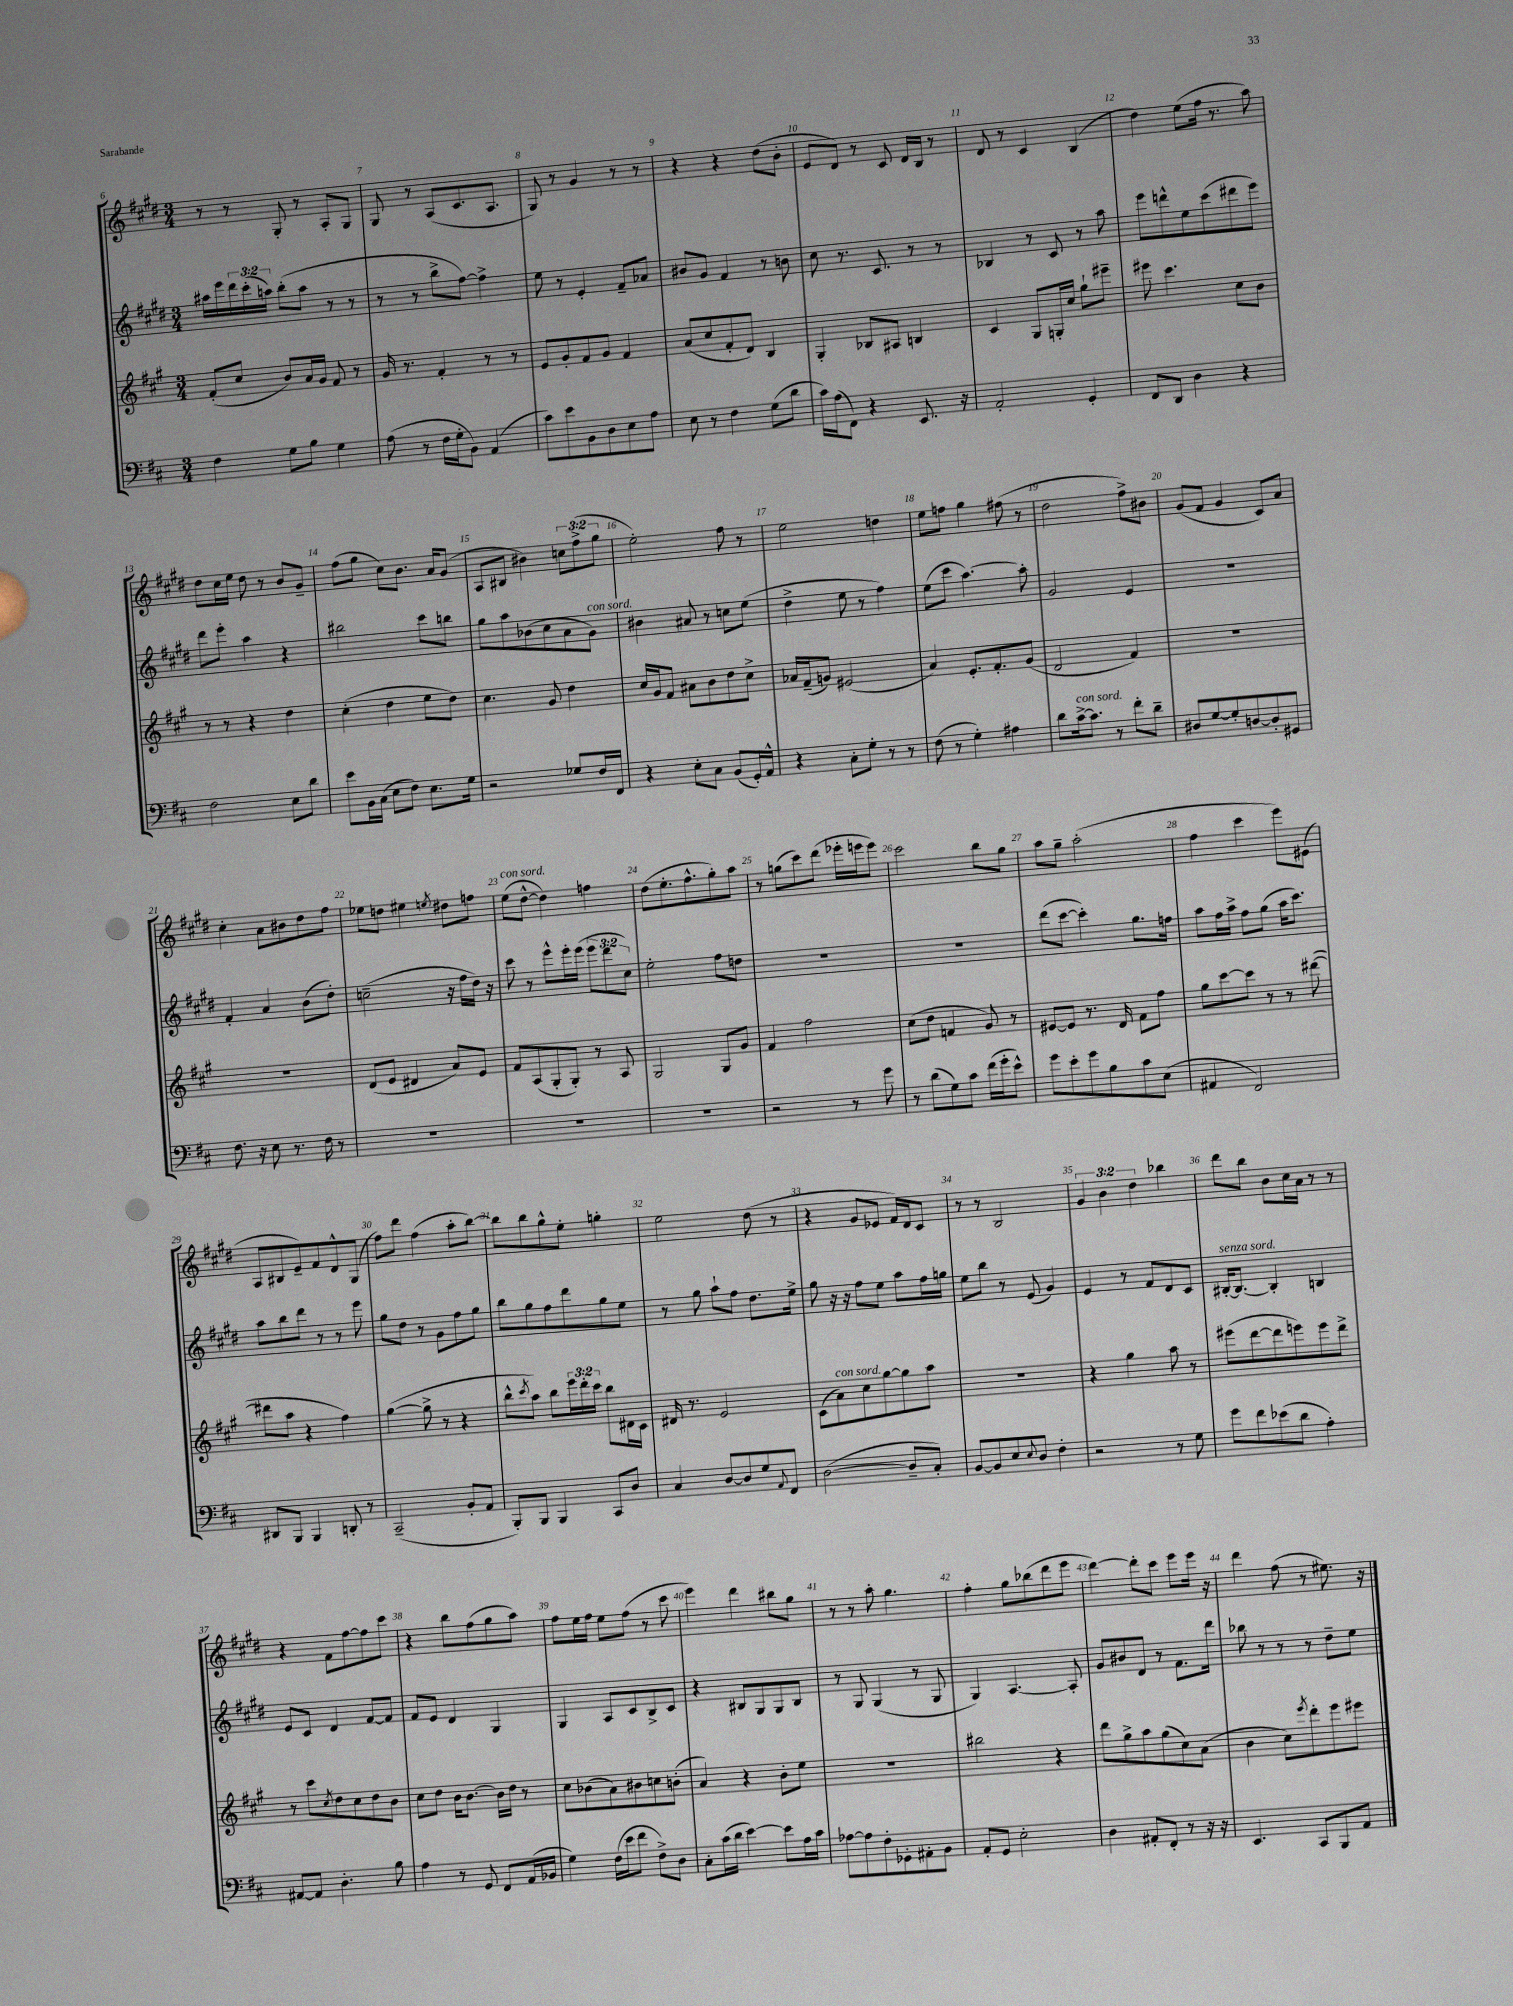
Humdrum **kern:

**kern	**kern	**kern	**kern
*part4	*part3	*part2	*part1
*staff4	*staff3	*staff2	*staff1
*clefF4	*clefG2	*clefG2	*clefG2
*k[f#c#]	*k[f#c#g#]	*k[f#c#g#d#]	*k[f#c#g#d#]
*M3/4	*M3/4	*M3/4	*M3/4
=6	=6	=6	=6
4F#\	(8f#'/L	16aa#X\LL	8r
.	.	16eee\	.
.	8cc#/J	24ddd#\	8r
.	.	(24ccc#'\	.
.	.	24aan\JJ)	.
8G\L	8b/L)	(8bb'\L	8G#'/
8B\J	16a/L	8aa\J	8r
.	16g#/JJ	.	.
4G\	8f#/	8r	8A'/L
.	8r	8r	8G#/J
=7	=7	=7	=7
(8A\	16g#/	8r	8G#/
.	8.r	.	.
8r	.	8r	8r
16F#\LL	4f#'/	8bb^\L	(8A/L
16G'\J	.	.	.
8BB\J)	.	[8ff#\J)	8.c#/
(4AA/	8r	4ff#^\]	.
.	.	.	8.A/J
.	8r	.	.
=8	=8	=8	=8
8c#\L)	8e/L	8ee\	8G#/)
8e\	8g#'/	8r	8r
8BB\	8f#/	4e'/	4g#/
8D\	8g#/J	.	.
8E\	4f#/	8f#~/L	8r
8A\J	.	8a-X/J	8r
=9	=9	=9	=9
8E\	(8a/L	8b#X/L	4r
8r	8cc#/	8g#/J	.
4F#\	8f#'/	4f#/	4r
.	8d/J)	.	.
(8G\L	4B/	8r	(8dd#\L
8d\J	.	8bn\	8b'\J
=10	=10	=10	=10
16c#\LL)	4G#'/	8cc#\	8e/L
(16A\J	.	.	.
8FF#\J)	.	8.r	8d#/J)
4r	8B-X/L	.	8r
.	.	8.c#/	.
.	8A#X/J	.	8c#/
8.EE/	4Bn/	8r	16d#/LL
.	.	.	16B/JJ
.	.	8r	8r
16r	.	.	.
=11	=11	=11	=11
2AA'/	4c#/	4B-X/	8d#/
.	.	.	8r
.	8G#/L	8r	4c#/
.	16Gn'/L	8c#/	.
.	16cc#/JJ	.	.
4GG'/	8gg#`\L	8r	(4B/
.	8eee#X~\J	8aa\	.
=12	=12	=12	=12
8FF#/L	8eee#X\	8eee\L	4dd#\)
8DD/J	4.ccc#\	8dddn^^\	.
4D\	.	8ee\	(8ee\L
.	.	(8ccc#\	16ff#\Jk
.	.	.	8.r
4r	8cc#\L	8ddd#X\	.
.	8b\J	8eee\J)	8aa\)
!!LO:LB:g=z
=13	=13	=13	=13
2F#\	8r	8ddd#\L	8dd#\L
.	8r	8eee'\J	16cc#\L
.	.	.	16ee\JJ
.	4r	4aa\	8dd#\
.	.	.	8r
8E\L	4dd\	4r	8b/L
8d\J	.	.	8g#~/J
=14	=14	=14	=14
8e\L	(4cc#'\	2bb#X\	(8ff#\L
16BB\L	.	.	8gg#\J
(16C#\JJ	.	.	.
8E\L	4dd\	.	8cc#\L)
8F#\J)	.	.	8.b\J
8.E\L	8ee\L	8ccc#\L	.
.	.	.	16a/KL
.	8dd\J)	8bbn\J	(8g#/J
16G\Jk	.	.	.
=15	=15	=15	=15
2r	4.cc#\	8gg#\L	8A/L
.	.	8aa\	8B#X/J
.	.	(8b-X\	4b#X\)
.	8g#/	8cc#\	.
8G-X/L	4dd\	8a\	12ccn\L
.	.	.	(12ff#^\
!	!	!LO:TX:a:i:t=con sord.	!
16F#/L	.	8g#\J)	.
.	.	.	12gg#\J
16FF#/JJ	.	.	.
=16	=16	=16	=16
4r	16cc#/LL	4b#X\	2ee'\)
.	16g#/J	.	.
.	8f#/J	.	.
8E'\L	8a#X\L	8a#X/	.
8C#\J	8b\	8r	.
(8BB/L	8dd\	8ccn\L	8ff#\
16GG'/L)	8cc#^\J	(8ee\J	8r
16AA^^/JJ	.	.	.
=17	=17	=17	=17
4r	16a-X/LL	4dd#^\	2ee\
.	(16f#~/J	.	.
.	8gn/J)	.	.
8C#'\L	(2e#X/	8ee\	.
8G'\J	.	8r	.
8r	.	4ff#\)	4ddn\
8r	.	.	.
=18	=18	=18	=18
(8F#\	4a/)	(8ee\L	8ee\L
8r	.	8ccc#\J	8ffn\J
4G'\)	8.e'/L	[4.aa\)	4gg#\
.	8.f#'/	.	.
4A#X\	.	.	(8ff#X\
.	(8g#/J	8aa'\]	8r
=19	=19	=19	=19
8d\L	2d/	2g#/	2dd#\
!LO:TX:a:i:t=con sord.	!	!	!
[16c#^\k	.	.	.
8.c#\J]	.	.	.
8r	.	.	.
8f#'\L	4f#/)	4e/	8ff#^\L)
8d~\J	.	.	8b#X\J
=20	=20	=20	=20
8D#X/L	2.r	2.r	(8g#/L
[8G/	.	.	8f#/J
8G'/]	.	.	4g#/
[8Dn/	.	.	.
8D'/]	.	.	8c#/L)
8GG#X/J	.	.	8a/J
!!LO:LB:g=z
=21	=21	=21	=21
8.F#\	2.r	4f#'/	4cc#'\
16r	.	.	.
8E\	.	4a/	8a\L
8.r	.	.	8b#X\
.	.	(8b\L	8dd#\
16F#\	.	.	.
8r	.	8dd#'\J)	8ff#\J
=22	=22	=22	=22
2.r	(8d/L	(2ccn~\	8ee-X\L
.	8e/J	.	8ddn\J
.	4d#X/	.	4ee#X\
.	.	.	8qeen/
.	8a/L)	16r	8dd#X\L
.	.	16ff#\LL	.
.	8e/J	16dd#\JJ)	8ffn\J
.	.	16r	.
=23	=23	=23	=23
!	!	!	!LO:TX:a:i:t=con sord.
2.r	8f#/L	8ccc#\	(8ee\L
.	(8A/	8r	[8dd#^^\J
.	8G#'/	8eee^^\L	4dd#\])
.	8G#'/J)	16eee'\L	.
.	.	(16eee\JJ	.
.	8r	12eee\L	4ffn\
.	.	12ddd#\	.
.	8A/	.	.
.	.	12cc#\J)	.
=24	=24	=24	=24
2.r	2G#/	2ee'\	(8dd#\L
.	.	.	8.ee'\
.	.	.	8.ff#^^\
.	8G#/L	8ff#\L	8gg#'\)
.	8g#/J	8ddn\J	8aa\J
=25	=25	=25	=25
2r	4f#/	2.r	8r
.	.	.	(8ggn\L
.	2ff#\	.	8ccc#\)
.	.	.	(8ddd#\J
8r	.	.	16eee-X'\LL
.	.	.	16eeen\J
8g\	.	.	8eee\J)
=26	=26	=26	=26
8r	(8cc#\L	2.r	2ccc#\
(8d\L	8dd\J	.	.
8G\)	4fn/	.	.
8c#\J	.	.	.
(16f#\LL	8g#/)	.	8bb\L
16g'\J	.	.	.
8e^^\J)	8r	.	8gg#\J
=27	=27	=27	=27
8g\L	[8e#X/L	(8ddd#\L	8aa\L
8e'\	8e#/J]	[8ccc#\J	8gg#~\J
8g\	8.r	4ccc#'\])	(2aa'\
8B\	.	.	.
.	16d/	.	.
8c#\	8f#\L	8.gg#\L	.
(8E\J	8ff#\J	.	.
.	.	16ffn\Jk	.
=28	=28	=28	=28
4AA#X/	8gg#\L	8aa\L	4ff#\
.	[8ccc#\	16ff#\L	.
.	.	16aa^\JJ	.
2FF#/)	8ccc#\J]	8ff#\L	4ccc#\
.	8r	(8gg#\J	.
.	8r	16aa\KL	8eee\L)
.	.	8.ccc#\J)	.
.	([8ddd#X\	.	(8e#X\J
!!LO:LB:g=z
=29	=29	=29	=29
8DD#X/L	8ddd#X\L]	8aa\L	8A/L
8BBB/J	8aa\J	8bb\	8B#X/
4BBB/	4r	8ddd#\J	8e~/)
.	.	8r	8f#/
8DDn'/	4ff#\)	8r	8d#^^/
8r	.	8eee\	(8G#/J
=30	=30	=30	=30
(2CC#~/	([4gg#\	8gg#\L	8ff#\L)
.	.	8dd#\J	8ddd#\J
.	8gg#^\]	8r	(4ff#\
.	8r	8g#\L	.
8BB'/L	4r	8ff#\	8aa'\L
8AA/J	.	8gg#\J	[8bb\J)
=31	=31	=31	=31
8BBB'/L)	8bb^^\L	8bb\L	8bb\L]
.	8qccc#/	.	.
8BBB/J	8aa\J)	8gg#\	8bb\
4BBB/	8bb\L	8ff#\	8gg#^^\
.	24eee\L	8ddd#\	8ee'\J
.	24ddd'\	.	.
.	24ccc#\JJ	.	.
8CC#/L	8bb\L	8gg#\	4ggn'\
8D/J	16d#X\L	8ee\J	.
.	16c#\JJ	.	.
=32	=32	=32	=32
4C#/	16d#X/	8r	2ee\
.	8.r	.	.
.	.	8gg#\	.
[8D/L	2e/	8aa`\L	.
8D/]	.	8ff#\J	.
8G/	.	8.dd#\L	(8dd#\
8qqAA/	.	.	.
8FF#/J	.	.	8r
.	.	16ee^\Jk	.
=33	=33	=33	=33
([2D\	(8c#\L	8gg#\	4r
!	!LO:TX:a:i:t=con sord.	!	!
.	8a\)	16r	.
.	.	16r	.
.	8cc#\	8ff#\L	8g#/L
.	[8gg#\	8ee\J	8e-X/J
8D~/L]	8gg#\]	8aa\L	16f#/LL)
.	.	.	16d#/J
8C#'/J)	8aa\J	16ff#\L	8c#/J
.	.	16ggn\JJ	.
=34	=34	=34	=34
[8BB/L	2.r	8ee\L	8r
8BB/]	.	8bb\J	8r
8E/	.	8r	2B/
8qqE/	.	.	.
8D/J	.	(8e/	.
4F#'\	.	4g#/)	.
=35	=35	=35	=35
2r	4r	4e/	6g#/
.	.	.	6b\
.	4gg#\	8r	.
.	.	.	6dd#\
.	.	8f#/L	.
8r	8aa\	8d#/	4bb-X\
8G\	8r	8c#/J	.
=36	=36	=36	=36
!	!	!LO:TX:a:i:t=senza sord.	!
8g\L	(8eee#X\L	[16B#X'/KL	8ddd#\L
.	.	8.B#/J_	.
8f#\	[8ddd\	.	8bb\J
(8e-X\	8ddd\]	4B#'/]	8b\L
8d\J	8eeen\)	.	16cc#\L
.	.	.	16a\JJ
4A'\)	8eee\	4Bn/	8r
.	8ddd^\J	.	8r
!!LO:LB:g=z
=37	=37	=37	=37
[8AA#X/L	8r	8e/L	4r
8AA#/J]	8ccc#\L	8c#/J	.
.	8qcc#/	.	.
4.D'\	8dd\	4d#/	8f#\L
.	8cc#\	.	[8ff#\
.	8dd\	[8f#/L	8ff#\]
8B\	8b\J	8f#/J]	8ccc#\J
=38	=38	=38	=38
4A\	8cc#\L	8f#/L	4r
.	8dd\J	8e/J	.
8r	16b\KL	4d#/	8bb\L
.	[8.b\J	.	.
8GG/	.	.	(8ff#\
8FF#/L	16b\LL]	4G#/	8gg#\
.	16dd\JJ	.	.
(16AA/L	8r	.	8aa\J)
16BB-X/JJ	.	.	.
=39	=39	=39	=39
4G\)	8cc#\L	4G#/	8ff#\L
.	(8b-X\	.	16ee\L
.	.	.	16ff#\JJ
(16F#\LL	8a\)	8A/L	8ee\L
16e\J	.	.	.
8f#\J	8b#X\	8c#/	(8ff#\J
8F#^\L)	8ccn\	8B^/	8r
8D\J	(8bn'\J	8c#/J	8ccc#\
=40	=40	=40	=40
8C#'\L	4a/)	4r	4eee\)
(16c#\L	.	.	.
16d\JJ	.	.	.
[4e\)	4r	8B#X/L	4ddd#\
.	.	8G#/	.
8e\L]	8b'\L	8G#/	8bb#X\L
16A\L	8ee\J	8B#/J	8gg#\J
16c#\JJ	.	.	.
=41	=41	=41	=41
[8A-X\L	2.r	8r	8r
8A-\]	.	8G#/	8r
8F#'\	.	(4G#/	8aa'\
8GG-X'\	.	.	4.gg#\
8AA#X'\	.	8r	.
8BB\J	.	8G#/	.
=42	=42	=42	=42
8AA'/L	2bb#X\	4G#/)	4ff#'\
8GG/J	.	.	.
2E'\	.	[4.A/	8gg#\L
.	.	.	(8bb-X\
.	4r	.	8ddd#\
.	.	8A'/]	8eee\J
=43	=43	=43	=43
4D\	8ddd\L	8g#/L	[4ddd#\)
.	8gg#^\	8b#X/	.
8AA#X'/L	8aa\	8d#/J	8ddd#'\L]
8FF#'/J	(8gg#\	8r	8ccc#\J
8r	8cc#\)	8.f#\L	8eee\L
16r	(8a\J	.	16eee\Jk
16r	.	16ddd#\Jk	16r
=44	=44	=44	=44
4.EE/	4b\	8bb-X\	4ddd#\
.	.	8r	.
.	8cc#\L)	8r	(8ff#\
.	8qeee/	.	.
8CC#/L	8ddd'\	8r	8r
8BBB/	8eee\	8dd#~\L	8.ee#X\)
8AA/J	8eee#X\J	8ee\J	.
.	.	.	16r
==	==	==	==
*-	*-	*-	*-
